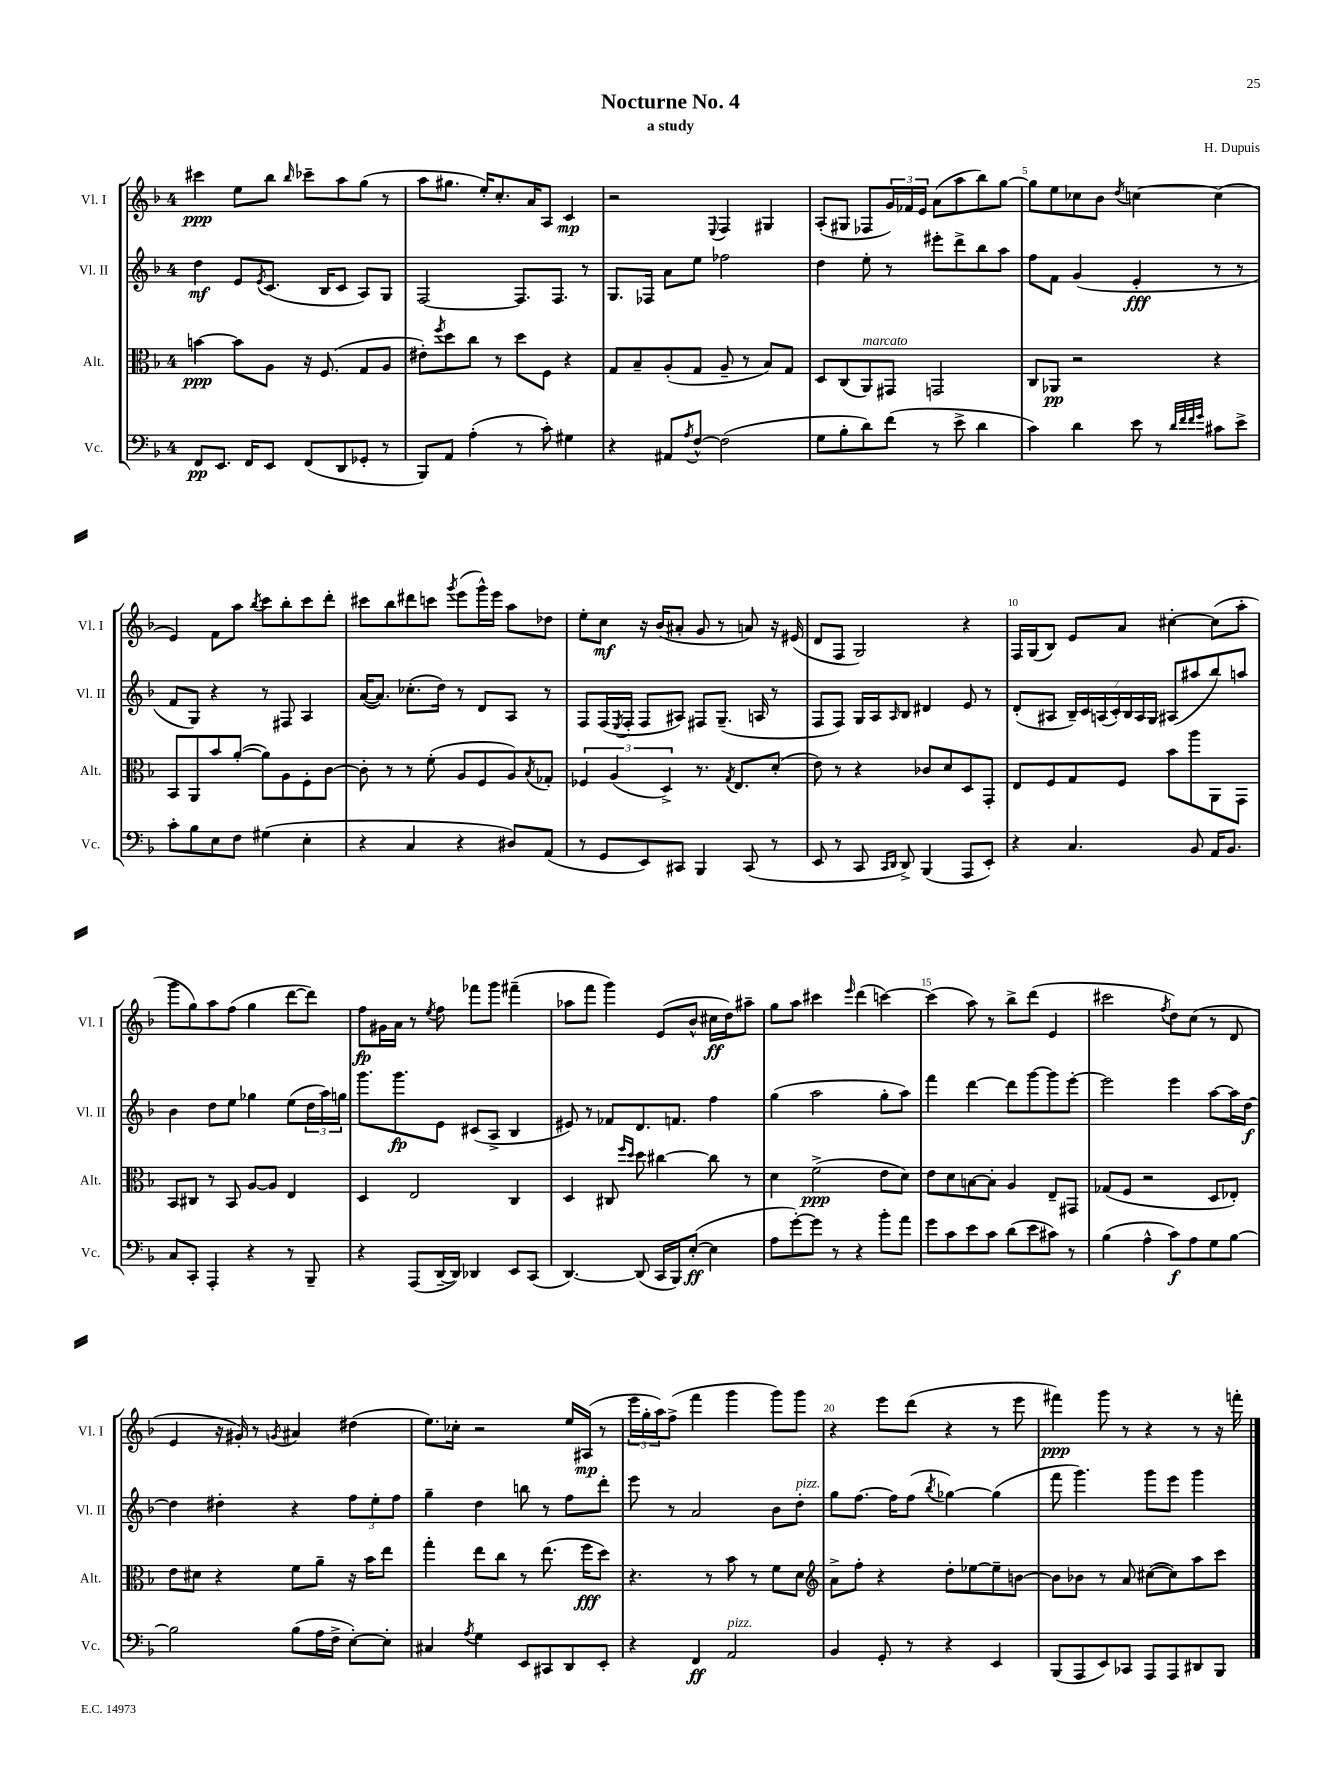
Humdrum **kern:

**kern	**dynam	**kern	**dynam	**kern	**dynam	**kern	**dynam
*part4	*part4	*part3	*part3	*part2	*part2	*part1	*part1
*staff4	*staff4	*staff3	*staff3	*staff2	*staff2	*staff1	*staff1
*I"Vc.	*	*I"Alt.	*	*I"Vl. II	*	*I"Vl. I	*
*I'Vc.	*	*I'Alt.	*	*I'Vl. II	*	*I'Vl. I	*
*clefF4	*	*clefC3	*	*clefG2	*	*clefG2	*
*k[b-]	*	*k[b-]	*	*k[b-]	*	*k[b-]	*
*M4/4	*	*M4/4	*	*M4/4	*	*M4/4	*
=1	=1	=1	=1	=1	=1	=1	=1
8FF/L	pp	[4bn\	ppp	4dd\	mf	4ccc#X\	ppp
8.EE/J	.	.	.	.	.	.	.
.	.	8b\L]	.	8e/L	.	8ee\L	.
16FF/KL	.	.	.	.	.	.	.
.	.	.	.	8qe/	.	.	.
8EE/J	.	8A\J	.	(8.c/J	.	8bb-\J	.
.	.	.	.	.	.	16qqbb-/	.
(8FF/L	.	16r	.	.	.	8ccc-X~\L	.
.	.	(8.F/	.	16B-/KL	.	.	.
8DD/	.	.	.	8c/J	.	8aa\	.
8GG-X'/J	.	8G/L	.	8A/L)	.	(8gg\J	.
8r	.	8A/J	.	8G/J	.	8r	.
=2	=2	=2	=2	=2	=2	=2	=2
8BBB-/L)	.	8e#X'\L)	.	[2F/	.	8aa\L	.
.	.	8qff/	.	.	.	.	.
8AA/J	.	8dd\	.	.	.	8.gg#X\J	.
(4A'\	.	8cc\J	.	.	.	.	.
.	.	.	.	.	.	16ee'/KL)	.
.	.	8r	.	.	.	8.cc'/	.
8r	.	8dd\L	.	8.F/L]	.	.	.
.	.	.	.	.	.	16a/K	.
8c'\)	.	8F\J	.	.	.	8A/J	.
.	.	.	.	8.F/J	.	.	.
4G#X\	.	4r	.	.	.	4c/	mp
.	.	.	.	8r	.	.	.
=3	=3	=3	=3	=3	=3	=3	=3
4r	.	8G/L	.	8.G/L	.	2r	.
.	.	8B-~/	.	.	.	.	.
.	.	.	.	16F-X/Jk	.	.	.
8AA#X/L	.	(8A'/	.	8a\L	.	.	.
8qA/	.	.	.	.	.	.	.
[8F^^/J	.	8G/J	.	8ee\J	.	.	.
.	.	.	.	.	.	8qqE/	.
(2F\]	.	8A~/	.	2ff-X\	.	4F/	.
.	.	8r	.	.	.	.	.
.	.	8B-/L)	.	.	.	4G#X/	.
.	.	8G/J	.	.	.	.	.
=4	=4	=4	=4	=4	=4	=4	=4
8G\L	.	8D/L	.	4dd\	.	(8A'/L	.
8B-'\	.	(8C/	.	.	.	8G#X/J	.
!	!	!LO:TX:a:i:t=marcato	!	!	!	!	!
8d\)	.	8AA/)	.	8ee'\	.	8F-X/L	.
(8f\J	.	8GG#X/J	.	8r	.	24g/L)	.
.	.	.	.	.	.	24f-X/	.
.	.	.	.	.	.	24e/JJ	.
8r	.	2GGn/	.	8eee#X'\L	.	(8a\L	.
8e^\	.	.	.	8ddd^\	.	8aa\	.
4d\	.	.	.	8bb-\	.	8bb-\)	.
.	.	.	.	8aa\J	.	[8gg\J	.
=5	=5	=5	=5	=5	=5	=5	=5
4c\)	.	8C/L	.	8ff\L	.	8gg\L]	.
.	.	8AA-X/J	pp	8f\J	.	8ee\	.
4d\	.	2r	.	(4g/	.	8cc-X\	.
.	.	.	.	.	.	8b-\J	.
.	.	.	.	.	.	8qdd/	.
8e\	.	.	.	4e'/	fff	[4ccn\	.
8r	.	.	.	.	.	.	.
32qqd/LLL	.	.	.	.	.	.	.
32qqf/	.	.	.	.	.	.	.
32qqf/	.	.	.	.	.	.	.
32qqg/JJJ	.	.	.	.	.	.	.
8c#X\L	.	4r	.	8r	.	(4cc\]	.
8e^\J	.	.	.	8r	.	.	.
!!LO:LB:g=z
=6	=6	=6	=6	=6	=6	=6	=6
8c'\L	.	8BB-/L	.	8f/L	.	4e/)	.
8B-\	.	8AA/	.	8G/J)	.	.	.
8E\	.	8b-/	.	4r	.	8f\L	.
8F\J	.	([8a'/J	.	.	.	8aa\J	.
.	.	.	.	.	.	8qbb-/	.
(4G#X\	.	8a\L])	.	8r	.	8ccc\L	.
.	.	8A\	.	8F#X/	.	8bb-'\	.
4E'\	.	8F'\	.	4A/	.	8ccc\	.
.	.	[8c\J	.	.	.	8ddd'\J	.
=7	=7	=7	=7	=7	=7	=7	=7
4r	.	8c'\]	.	([16a/KL	.	8ccc#X\L	.
.	.	.	.	8.a/J])	.	.	.
.	.	8r	.	.	.	8bb-\	.
4C/	.	8r	.	(8.cc-X'\L	.	8ddd#X\	.
.	.	(8f'\	.	.	.	8cccn\J	.
.	.	.	.	16dd\Jk)	.	.	.
.	.	.	.	.	.	8qggg/	.
4r	.	8A/L	.	8r	.	(8eee\L	.
.	.	8F/	.	8d/L	.	16ggg^^\L)	.
.	.	.	.	.	.	16eee\JJ	.
8D#X/L)	.	8A/)	.	8A/J	.	8aa\L	.
.	.	8qB-/	.	.	.	.	.
(8AA/J	.	8G-X'/J	.	8r	.	8dd-X\J	.
=8	=8	=8	=8	=8	=8	=8	=8
8r	.	6F-X/	.	8F/L	.	8ee'\L	.
8GG/L	.	.	.	(16F/L	.	8cc\J	mf
.	.	(6A/	.	.	.	.	.
.	.	.	.	8qE/	.	.	.
.	.	.	.	16F'/JJ	.	.	.
8EE/)	.	.	.	8F/L	.	16r	.
.	.	.	.	.	.	(16b-/KL	.
.	.	6D^/)	.	.	.	.	.
8CC#X/J	.	.	.	8A#X/J)	.	8a#X'/J	.
4BBB-/	.	8.r	.	8F#X/L	.	8g/	.
.	.	.	.	(8.G~/J	.	8r	.
.	.	8qG/	.	.	.	.	.
.	.	8.E/L	.	.	.	.	.
(8CC#/	.	.	.	.	.	8an/)	.
.	.	.	.	16An/	.	.	.
8r	.	(8d'/J	.	8r	.	16r	.
.	.	.	.	.	.	(16e#X/	.
=9	=9	=9	=9	=9	=9	=9	=9
8EE/	.	8e\)	.	8F/L	.	8d/L	.
8r	.	8r	.	8F/J)	.	8F/J	.
8CC/	.	4r	.	16G/LL	.	2G/)	.
.	.	.	.	16A/J	.	.	.
16qqCC/LL	.	.	.	.	.	.	.
16qqDD/JJ	.	.	.	16qqA/	.	.	.
8DD^/)	.	.	.	8B-/J	.	.	.
(4BBB-/	.	8c-X/L	.	4d#X/	.	.	.
.	.	8d/	.	.	.	.	.
8AAA/L	.	8D/	.	8e/	.	4r	.
8EE'/J)	.	8GG'/J	.	8r	.	.	.
=10	=10	=10	=10	=10	=10	=10	=10
4r	.	8E/L	.	(8d'/L	.	16F/LL	.
.	.	.	.	.	.	(16G/J	.
.	.	8F/	.	8A#X/J	.	8B-/J)	.
4.C/	.	8G/	.	28B-~/LL)	.	8e/L	.
.	.	.	.	28c/	.	.	.
.	.	.	.	(28An/	.	.	.
.	.	.	.	28c'/)	.	.	.
.	.	8F/J	.	.	.	8a/J	.
.	.	.	.	28B-/	.	.	.
.	.	.	.	28A/	.	.	.
.	.	.	.	28G/JJ	.	.	.
.	.	8b-\L	.	(8A#X/L	.	[4cc#X'\	.
8BB-/	.	8aa\	.	8aa#X/	.	.	.
16AA/KL	.	8AA\	.	8bb-/)	.	(8cc#\L]	.
8.BB-/J	.	.	.	.	.	.	.
.	.	8GG\J	.	8aan/J	.	8aa'\J	.
!!LO:LB:g=z
=11	=11	=11	=11	=11	=11	=11	=11
8C/L	.	8BB-/L	.	4b-\	.	8ggg\L	.
8CC'/J	.	8C#X/J	.	.	.	8gg\)	.
4AAA'/	.	8r	.	8dd\L	.	8aa\	.
.	.	8BB-/	.	8ee\J	.	(8ff\J	.
4r	.	[8A/L	.	4gg-X\	.	4gg\	.
.	.	8A/J]	.	.	.	.	.
8r	.	4E/	.	(8ee\L	.	[8ddd\L	.
8BBB-~/	.	.	.	24dd\L	.	8ddd\J])	.
.	.	.	.	24aa\)	.	.	.
.	.	.	.	24ggn\JJ	.	.	.
=12	=12	=12	=12	=12	=12	=12	=12
4r	.	4D/	.	8.ggg\L	.	8ff\L	fp
.	.	.	.	.	.	16g#X\L	.
.	.	.	.	8.ggg\	fp	16a\JJ	.
(8AAA/L	.	2E/	.	.	.	8r	.
.	.	.	.	.	.	8qee/	.
[16DD~/L	.	.	.	8e\J	.	8ff\	.
16DD/JJ])	.	.	.	.	.	.	.
4DD-X/	.	.	.	(8c#X/L	.	8fff-X\L	.
.	.	.	.	8A^/J	.	8ggg\J	.
8EE/L	.	4C/	.	4B-/	.	(4fff#X~\	.
(8CC/J	.	.	.	.	.	.	.
=13	=13	=13	=13	=13	=13	=13	=13
[4.DD/)	.	4D/	.	8e#X/)	.	8aa-X\L	.
.	.	.	.	8r	.	8fff\J	.
.	.	8C#X/	.	8f-X/L	.	4ggg\)	.
.	.	16qqff/LL	.	.	.	.	.
.	.	16qqdd/JJ	.	.	.	.	.
(8DD/]	.	8dd\	.	8.d/	.	.	.
16CC/LL	.	[4cc#X\	.	.	.	(8e/L	.
16BBB-/J)	.	.	.	8.fn/J	.	.	.
([8E'/J	ff	.	.	.	.	8b-^^/J	.
4E\]	.	8cc#\]	.	4ff\	.	16cc#X\LL	ff
.	.	.	.	.	.	16dd\J)	.
.	.	8r	.	.	.	8aa#X~\J	.
=14	=14	=14	=14	=14	=14	=14	=14
8A\L	.	4d\	.	(4gg\	.	8gg\L	.
[8g'\)	.	.	.	.	.	8aa\J	.
8g\J]	.	(2f^\	ppp	2aa\	.	4ccc#X\	.
8r	.	.	.	.	.	.	.
.	.	.	.	.	.	16qqeee/	.
4r	.	.	.	.	.	(4ddd\	.
8b-'\L	.	8e\L	.	8gg'\L	.	[4cccn\)	.
8a\J	.	8d\J)	.	8aa\J)	.	.	.
=15	=15	=15	=15	=15	=15	=15	=15
8g\L	.	8e\L	.	4fff\	.	(4ccc\]	.
8c\	.	8d\	.	.	.	.	.
8e\	.	[8Bn\	.	[4ddd\	.	8aa\)	.
8c\J	.	8B'\J]	.	.	.	8r	.
(8d\L	.	4A/	.	8ddd\L]	.	8bb-^\L	.
8e\	.	.	.	[8ggg\	.	(8ddd\J	.
8c#X\J)	.	8E~/L	.	8ggg\]	.	4e/	.
8r	.	8GG#X/J	.	[8eee'\J	.	.	.
=16	=16	=16	=16	=16	=16	=16	=16
(4B-\	.	(8G-X/L	.	2eee\]	.	2ccc#X\	.
.	.	8F/J	.	.	.	.	.
4A^^\	.	2r	.	.	.	.	.
.	.	.	.	.	.	8qff/	.
8c\L)	f	.	.	4eee\	.	8dd\L)	.
8A\	.	.	.	.	.	(8cc\J	.
8G\	.	8D/L	.	[8aa\L	.	8r	.
[8B-\J	.	8E-X'/J)	.	16aa\L]	.	8d/	.
.	.	.	.	[16dd\JJ	f	.	.
!!LO:LB:g=z
=17	=17	=17	=17	=17	=17	=17	=17
2B-\]	.	8e\L	.	4dd\]	.	4e/	.
.	.	8d#X\J	.	.	.	.	.
.	.	4r	.	4dd#X'\	.	16r	.
.	.	.	.	.	.	16g#X'/)	.
.	.	.	.	.	.	8r	.
.	.	.	.	.	.	8qgn/	.
(8B-\L	.	8f\L	.	4r	.	4a#X/	.
16A\L	.	8a~\J	.	.	.	.	.
16F^\JJ	.	.	.	.	.	.	.
[8E'\L)	.	16r	.	12ff\L	.	(4dd#X\	.
.	.	16b-\KL	.	.	.	.	.
.	.	.	.	12ee'\	.	.	.
8E'\J]	.	8ee\J	.	.	.	.	.
.	.	.	.	12ff\J	.	.	.
=18	=18	=18	=18	=18	=18	=18	=18
4C#X/	.	4gg'\	.	4gg~\	.	8.ee\L)	.
.	.	.	.	.	.	16cc-X'\Jk	.
8qA/	.	.	.	.	.	.	.
4G\	.	8ee\L	.	4dd\	.	2r	.
.	.	8cc\J	.	.	.	.	.
8EE/L	.	8r	.	8bbn\	.	.	.
8CC#X/	.	(8.ee\	.	8r	.	.	.
8DD/	.	.	.	8ff\L	.	16ee/LL	.
.	.	16ff\KL	fff	.	.	(16A#X/JJ	mp
8EE'/J	.	8dd\J)	.	8ddd'\J	.	8r	.
=19	=19	=19	=19	=19	=19	=19	=19
4r	.	4.r	.	8eee\	.	24eee\LL	.
.	.	.	.	.	.	24gg'\	.
.	.	.	.	.	.	24aa\J)	.
.	.	.	.	8r	.	(8ff^\J	.
4FF/	ff	.	.	2a/	.	4fff\	.
.	.	8r	.	.	.	.	.
!LO:TX:a:i:t=pizz.	!	!	!	!	!	!	!
2AA/	.	8b-\	.	.	.	4ggg\	.
.	.	8r	.	.	.	.	.
.	.	8f\L	.	8b-\L	.	8ggg\L)	.
!	!	!	!	!LO:TX:a:i:t=pizz.	!	!	!
.	.	8d\J	.	8dd'\J	.	8ggg\J	.
=20	=20	=20	=20	=20	=20	=20	=20
*	*	*clefG2	*	*	*	*	*
4BB-/	.	8a^\L	.	8gg\L	.	4r	.
.	.	8ff'\J	.	[8.ff\J	.	.	.
8GG'/	.	4r	.	.	.	8eee\L	.
.	.	.	.	16ff\KL]	.	.	.
8r	.	.	.	(8ff\J	.	(8ddd\J	.
.	.	.	.	8qbb-/	.	.	.
4r	.	8dd'\L	.	[4gg-X\)	.	4r	.
.	.	[8ee-X\	.	.	.	.	.
4EE/	.	8ee-~\]	.	(4gg-\]	.	8r	.
.	.	[8bn\J	.	.	.	8eee\	.
=21	=21	=21	=21	=21	=21	=21	=21
(8BBB-/L	.	8b\L]	.	8fff\	.	4fff#X\)	ppp
8AAA/	.	8b-X\J	.	4.ggg\)	.	.	.
8EE/)	.	8r	.	.	.	8ggg\	.
8CC-X/J	.	8a/	.	.	.	8r	.
8AAA/L	.	([8cc#X\L	.	8ggg\L	.	4r	.
8AAA/	.	8cc#\])	.	8eee\J	.	.	.
8DD#X/	.	8aa\	.	4ggg\	.	8r	.
8BBB-/J	.	8ccc\J	.	.	.	16r	.
.	.	.	.	.	.	16fffn'\	.
==	==	==	==	==	==	==	==
*-	*-	*-	*-	*-	*-	*-	*-
